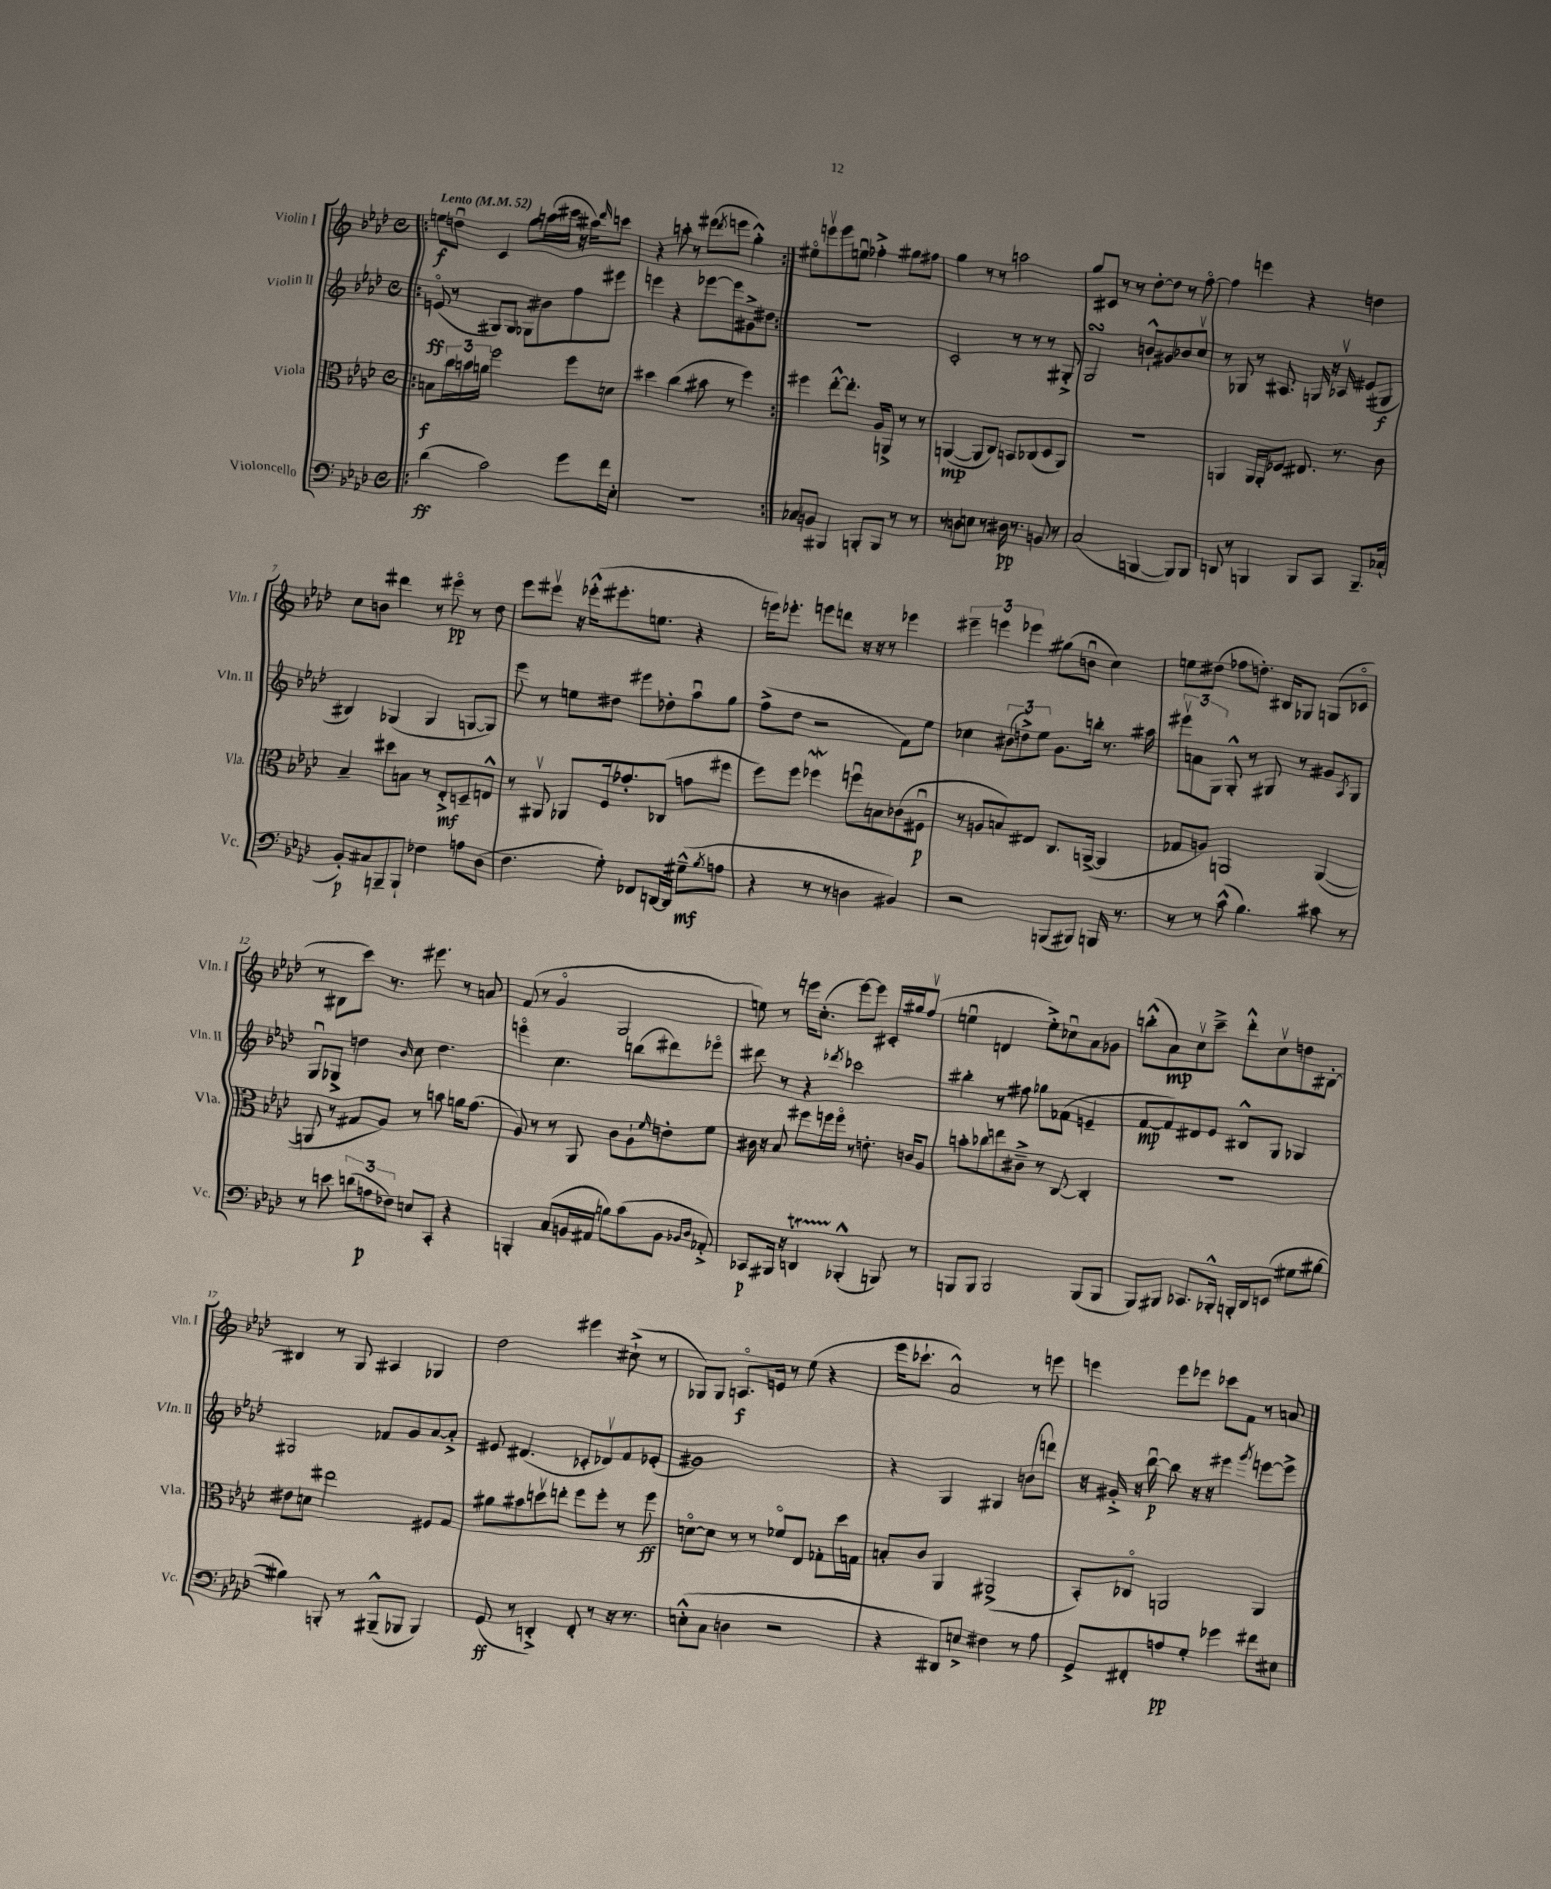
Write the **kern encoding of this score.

**kern	**dynam	**kern	**dynam	**kern	**dynam	**kern	**dynam
*part4	*part4	*part3	*part3	*part2	*part2	*part1	*part1
*staff4	*staff4	*staff3	*staff3	*staff2	*staff2	*staff1	*staff1
*I"Violoncello	*	*I"Viola	*	*I"Violin II	*	*I"Violin I	*
*I'Vc.	*	*I'Vla.	*	*I'Vln. II	*	*I'Vln. I	*
*clefF4	*	*clefC3	*	*clefG2	*	*clefG2	*
*k[b-e-a-d-]	*	*k[b-e-a-d-]	*	*k[b-e-a-d-]	*	*k[b-e-a-d-]	*
*M4/4	*	*M4/4	*	*M4/4	*	*M4/4	*
*met(c)	*	*met(c)	*	*met(c)	*	*met(c)	*
*MM52	*	*MM52	*	*MM52	*	*MM52	*
=1!|:	=1!|:	=1!|:	=1!|:	=1!|:	=1!|:	=1!|:	=1!|:
!	!	!	!	!	!	!LO:TX:a:B:t=Lento	!
(4d-\	ff	8Bn\L	f	(8en/	ff	8een\L	f
.	.	24cc\L	.	8r	.	8ddnu\J	.
.	.	24bn\	.	.	.	.	.
.	.	24an\JJ	.	.	.	.	.
2c\)	.	2ff\	.	8G#X/L)	.	4c/	.
.	.	.	.	8G#/J	.	.	.
.	.	.	.	8G-X\L	.	8gg\L	.
.	.	.	.	8b#X\	.	(16aan\L	.
.	.	.	.	.	.	16ccc#X\JJ	.
8g\L	.	8ff\L	.	8ff\	.	16r	.
.	.	.	.	.	.	16aa#X\KL)	.
.	.	.	.	.	.	16qqddd-/	.
16f\L	.	8dn\J	.	8eee#X\J	.	8cccn\J	.
16E-'\JJ	.	.	.	.	.	.	.
=2	=2	=2	=2	=2	=2	=2	=2
1r	.	4dd#X\	.	4eeen\	.	4r	.
.	.	(4cc\	.	4r	.	8aan'\	.
.	.	.	.	.	.	8r	.
.	.	8b#X\	.	[8eee-X\L	.	(8eee#X\L	.
.	.	.	.	.	.	8qddd-/	.
.	.	8r	.	8eee-\]	.	8eeen\J	.
.	.	4ff\)	.	8g#X^\	.	4gg'^^\)	.
.	.	.	.	8dd#X\J	.	.	.
=3:|!	=3:|!	=3:|!	=3:|!	=3:|!	=3:|!	=3:|!	=3:|!
8C-X/L	.	4ff#X\	.	1r	.	8ee#X\L	.
8BBn/J	.	.	.	.	.	8eeenv\	.
4BBB#X/	.	[8ee-'^^\L	.	.	.	8eee\	.
.	.	8.ee-'\J]	.	.	.	8eenu\J	.
8BBBn'/L	.	.	.	.	.	4ff-X'^\	.
.	.	16A-/KL	.	.	.	.	.
8BBB/J	.	8AAn^/J	.	.	.	.	.
8r	.	8r	.	.	.	8gg#X\L	.
8r	.	8r	.	.	.	8ff#X\J	.
=4	=4	=4	=4	=4	=4	=4	=4
8r	.	([4AAn/	mp	2c'/	.	4gg\	.
8Dn\L	.	.	.	.	.	.	.
8En\J	.	8AA/L]	.	.	.	8r	.
8r	.	8C/J)	.	.	.	8r	.
16D#X\	pp	8BBn/L	.	8r	.	2aan\	.
8.r	.	.	.	.	.	.	.
.	.	(8C-X/	.	8r	.	.	.
8BBn/	.	8D-/	.	8r	.	.	.
8r	.	8AA/J)	.	8G#X'^/	.	.	.
=5	=5	=5	=5	=5	=5	=5	=5
(2C/	.	1r	.	2GsSsS/	.	8gg/L	.
.	.	.	.	.	.	8c#X/J	.
.	.	.	.	.	.	8r	.
.	.	.	.	.	.	8r	.
[4BBBn/	.	.	.	8bn`^^/L	.	[8dd-'\L	.
.	.	.	.	8g#X/	.	8dd-\J]	.
8BBB/L])	.	.	.	8b-X/	.	8r	.
8BBB/J	.	.	.	8ccv/J	.	[8ff\	.
=6	=6	=6	=6	=6	=6	=6	=6
8DDn/	.	4AAn/	.	8r	.	4ff\]	.
8r	.	.	.	8G-X/	.	.	.
4BBBn/	.	16AA/LL	.	8r	.	4eeen\	.
.	.	16AA'/J	.	.	.	.	.
.	.	8F-X/J	.	8.A#X/	.	.	.
8BBB/L	.	8.E#X/	.	.	.	4r	.
.	.	.	.	16Gn/	.	.	.
8CC/J	.	.	.	16r	.	.	.
.	.	8.r	.	16A-Xv/	.	.	.
8.BBB~/L	.	.	.	(8e#X/L	.	4ddn\	.
.	.	8c\	.	8G#X/J	f	.	.
(16C-X/Jk	.	.	.	.	.	.	.
!!LO:LB:g=z
=7	=7	=7	=7	=7	=7	=7	=7
8BB-'/L)	p	4B-~/	.	4B#X/)	.	8cc\L	.
8C#X/	.	.	.	.	.	8bn\J	.
8BBBn~/	.	8dd#X\L	.	(4G-X/	.	4ddd#X\	.
8BBB`/J	.	8Bn\J	.	.	.	.	.
4F-X\	.	8r	.	4G-/	.	8r	.
.	.	8E-'^/L	mf	.	.	8eee#X\	pp
8An\L	.	8Dn~/	.	[8Gn/L	.	8r	.
(8D-\J	.	8En^^/J	.	8G/J])	.	8dd-\	.
=8	=8	=8	=8	=8	=8	=8	=8
4.F\	.	8r	.	8eee-\	.	8eee-\L	.
.	.	8AA#Xv/	.	8r	.	8eee#Xv\J	.
.	.	8AA-X/L	.	8een\L	.	16r	.
.	.	.	.	.	.	(16eee-X'^^\KL	.
8G'\)	.	16F/k	.	8dd#X\J	.	8.eee#X'\	.
.	.	8.g-X'/	.	.	.	.	.
8FF-X/L	.	.	.	8eee#X\L	.	.	.
.	.	.	.	.	.	8.een\J	.
[16DDn/L	.	(8C-X/J	.	8dd-X'\	.	.	.
16DD/JJ]	.	.	.	.	.	.	.
(8G#X~^^\L	mf	8gn\L	.	8aa-u\	.	4r	.
8qB-/	.	.	.	.	.	.	.
8An\J	.	8ff#X\J	.	8gg\J	.	.	.
=9	=9	=9	=9	=9	=9	=9	=9
4r	.	8ff\L)	.	(8ff^\L	.	16eeen\KL)	.
.	.	.	.	.	.	8.eee-X'\J	.
.	.	8ff\J	.	8dd-\J	.	.	.
8r	.	4ff-Xw\	.	2r	.	8eeen\L	.
8r	.	.	.	.	.	8dddn\J	.
4Dn\	.	8ffnu\L	.	.	.	16r	.
.	.	.	.	.	.	16r	.
.	.	8Bn\	.	.	.	8r	.
4BB#X/)	.	(8c-X\	.	8f\L)	.	4eee-X\	.
.	.	8F#Xu\J	p	8ee-\J	.	.	.
=10	=10	=10	=10	=10	=10	=10	=10
2r	.	8r	.	4cc-X\	.	6eee#X~\	.
.	.	8An/L	.	.	.	.	.
.	.	.	.	.	.	6eeen\	.
.	.	8Bn/)	.	(12b#X\L	.	.	.
.	.	.	.	12ddn^\)	.	6eee-X\	.
.	.	8E#X/J	.	.	.	.	.
.	.	.	.	12ee-\J	.	.	.
(8BBBn/L	.	8.C/L	.	8.g\L	.	(8gg#X\L	.
8BBB#X/J)	.	.	.	.	.	8bnu\J	.
.	.	([16AAn^/Jk	.	16bbn'\Jk	.	.	.
16BBBn/	.	4AA/]	.	8.r	.	4cc\)	.
8.r	.	.	.	.	.	.	.
.	.	.	.	16aa#X\	.	.	.
=11	=11	=11	=11	=11	=11	=11	=11
8r	.	8G-X/L	.	12eee#Xv\L	.	8een\L	.
.	.	.	.	12an\	.	.	.
8r	.	8An/J)	.	.	.	(8dd#X\J	.
.	.	.	.	12G\J	.	.	.
(8c^^\	.	2AAn/	.	8G'^^/	.	8ff-X\L	.
4.B-\)	.	.	.	8r	.	8.ddn'\J)	.
.	.	.	.	8G#X/	.	.	.
.	.	.	.	.	.	16B#X/KL	.
.	.	.	.	8r	.	8G-X/J	.
8c#X\	.	([4AA/	.	8g#X/L	.	(8Gn/L	.
.	.	.	.	8qA-/	.	.	.
8r	.	.	.	8G#/J	.	8c-X/J	.
!!LO:LB:g=z
=12	=12	=12	=12	=12	=12	=12	=12
8r	.	8AAn/]	.	8Gu/L	.	8r	.
8en\	.	8r	.	8G-X^/J	.	8B#X\L	.
(12dn\L	.	8G#X/L	.	4ddn\	.	8ccc\J)	.
12An\	p	.	.	.	.	.	.
.	.	8A-/J)	.	.	.	8.r	.
12F-X\J)	.	.	.	.	.	.	.
.	.	.	.	16qqb-/	.	.	.
8En/L	.	8r	.	8cc\	.	.	.
.	.	.	.	.	.	8.eee#X\	.
8CC'/J	.	8bn\	.	4.dd\	.	.	.
4r	.	16an\KL	.	.	.	8r	.
.	.	(8.g\J	.	.	.	.	.
.	.	.	.	.	.	8an/	.
=13	=13	=13	=13	=13	=13	=13	=13
4BBBn'/	.	8A-/)	.	4eeen\	.	(8f/	.
.	.	8r	.	.	.	8r	.
(8C/L	.	8r	.	4.cc\	.	4g/	.
16BBn/L	.	8AA-/	.	.	.	.	.
16AA#X/JJ	.	.	.	.	.	.	.
8Bn\L)	.	8c\L	.	.	.	2G/	.
(8c\	.	8A-`\	.	(8bbn\L	.	.	.
.	.	16qqf/	.	.	.	.	.
8BB\J	.	8en'\	.	8ddd#X\)	.	.	.
16qqBB-X/LL	.	.	.	.	.	.	.
16qqD-/JJ	.	.	.	.	.	.	.
8AA-X'^/)	.	8f\J	.	8eee-X\J	.	.	.
=14	=14	=14	=14	=14	=14	=14	=14
8CC-X/L	p	16c#X\	.	8ddd#X\	.	8een\)	.
.	.	16r	.	.	.	.	.
16BBB#X/Jk	.	8B-/	.	8r	.	8r	.
16r	.	.	.	.	.	.	.
4DDnt/	.	8ff#X\L	.	4r	.	16eeen\KL	.
.	.	.	.	.	.	(8.cc'\J	.
.	.	16ffn\L	.	.	.	.	.
.	.	16ff\JJ	.	.	.	.	.
.	.	.	.	8qddd-X/	.	.	.
(4BBB-X'^^/	.	8r	.	2ccc-X\	.	[8eee\L)	.
.	.	8.en'\	.	.	.	8eee\J]	.
8BBBn/)	.	.	.	.	.	16c#X'/LL	.
.	.	16cn/KL	.	.	.	16gg#X/J	.
8r	.	8A-/J	.	.	.	(8ffv/J	.
=15	=15	=15	=15	=15	=15	=15	=15
8BBBn/L	.	8bn'\L	.	4bb#X'\	.	4eenu\	.
8BBB/J	.	8cc-X\	.	.	.	.	.
2BBB/	.	8een\	.	8r	.	4dn/	.
.	.	8c#X~^\J	.	8ff#X\	.	.	.
.	.	8r	.	8gg-X\L	.	8ee'^\L)	.
.	.	[8C/	.	(8f-X\J	.	8cc-Xu\	.
(8BBB/L	.	4C'/]	.	4en~/	.	8a-\	.
8BBB/J	.	.	.	.	.	8g-X\J	.
=16	=16	=16	=16	=16	=16	=16	=16
8BBB-/L)	.	1r	.	[8f/L	mp	(8bbn'^^\L	.
8BBB#X/J	.	.	.	8f/])	.	8a-\)	mp
8.CC-X/L	.	.	.	8d#X/	.	8ccv\	.
.	.	.	.	8e-/J	.	8ccc~^\J	.
16BBB-X'^^/Jk	.	.	.	.	.	.	.
16BBBn'/LL	.	.	.	8B#X^^/L	.	8ddd-'^^\L	.
16DD-/J	.	.	.	.	.	.	.
(8EEn/J	.	.	.	8G/J	.	8ccv\	.
8G#X\L	.	.	.	4G-X/	.	8ddn\	.
[8B#X\J	.	.	.	.	.	[8B#X'\J	.
!!LO:LB:g=z
=17	=17	=17	=17	=17	=17	=17	=17
4B#X\])	.	8e#X\L	.	2G#X/	.	4B#X/]	.
.	.	8dn\J	.	.	.	.	.
8BBBn'/	.	2ee#X\	.	.	.	8r	.
8r	.	.	.	.	.	8G/	.
(8BBB#X~^^/L	.	.	.	8f-X/L	.	4A#X/	.
8BBB-X/J	.	.	.	8g/	.	.	.
4BBB-/)	.	8F#X/L	.	[8a-/	.	4G-X/	.
.	.	8G/J	.	8a-'^/J]	.	.	.
=18	=18	=18	=18	=18	=18	=18	=18
(8GG/	ff	8a#X\L	.	8e#X/	.	2dd-\	.
8r	.	8b#X\	.	(4.d#X/	.	.	.
4DDn'^/)	.	8ddnv\	.	.	.	.	.
.	.	8een'\J	.	.	.	.	.
8FF'/	.	8ff\L	.	8c-X'/L	.	4eee#X\	.
8r	.	8ff'\J	.	8d-Xv/)	.	.	.
16r	.	8r	.	8f/	.	(8cc#X`^\	.
8.r	.	.	.	.	.	.	.
.	.	8ff\	ff	(8e-X'/J	.	8r	.
=19	=19	=19	=19	=19	=19	=19	=19
(8En'^^\L	.	[8dn\L	.	1g#X)	.	8G-X/L)	.
8C\J	.	8d\J]	.	.	.	8G-/J	.
4Dn\	.	8r	.	.	.	8.An/L	f
.	.	8r	.	.	.	.	.
.	.	.	.	.	.	16en/Jk	.
2r	.	8f-X/L	.	.	.	8r	.
.	.	8E-/J	.	.	.	(8ee-\	.
.	.	8G-X'\L	.	.	.	4r	.
.	.	16dd-\L	.	.	.	.	.
.	.	16Gn\JJ	.	.	.	.	.
=20	=20	=20	=20	=20	=20	=20	=20
4r	.	8Bn'/L	.	4r	.	16eee-\KL	.
.	.	.	.	.	.	8.ccc-X`\J	.
.	.	8c/J	.	.	.	.	.
8DD#X/L)	.	4AA-/	.	4G/	.	2a-^^/)	.
8En^/J	.	.	.	.	.	.	.
4F#X\	.	(2AA#X^/	.	4G#X/	.	.	.
8r	.	.	.	(8bn\L	.	8r	.
8A-\	.	.	.	8dddn\J)	.	8eeen\	.
=21	=21	=21	=21	=21	=21	=21	=21
8GG^/L	.	8BB-'/L)	.	16r	.	4eeen\	.
.	.	.	.	16g#X'^/	.	.	.
8FF#X'/	.	8C-X/J	.	16r	.	.	.
.	.	.	.	[16bb-u\	p	.	.
8An/	pp	2AAn/	.	8bb-\]	.	8eee\L	.
8G'/J	.	.	.	16r	.	8eee-X\J	.
.	.	.	.	16r	.	.	.
4g-X\	.	.	.	4eee#X\	.	8ccc-X\L	.
.	.	.	.	.	.	8f\J	.
.	.	.	.	8qggg/	.	.	.
8f#X\L	.	4AA/	.	[8eeen\L	.	8r	.
8E#X\J	.	.	.	8eee^\J]	.	8an/	.
==	==	==	==	==	==	==	==
*-	*-	*-	*-	*-	*-	*-	*-
